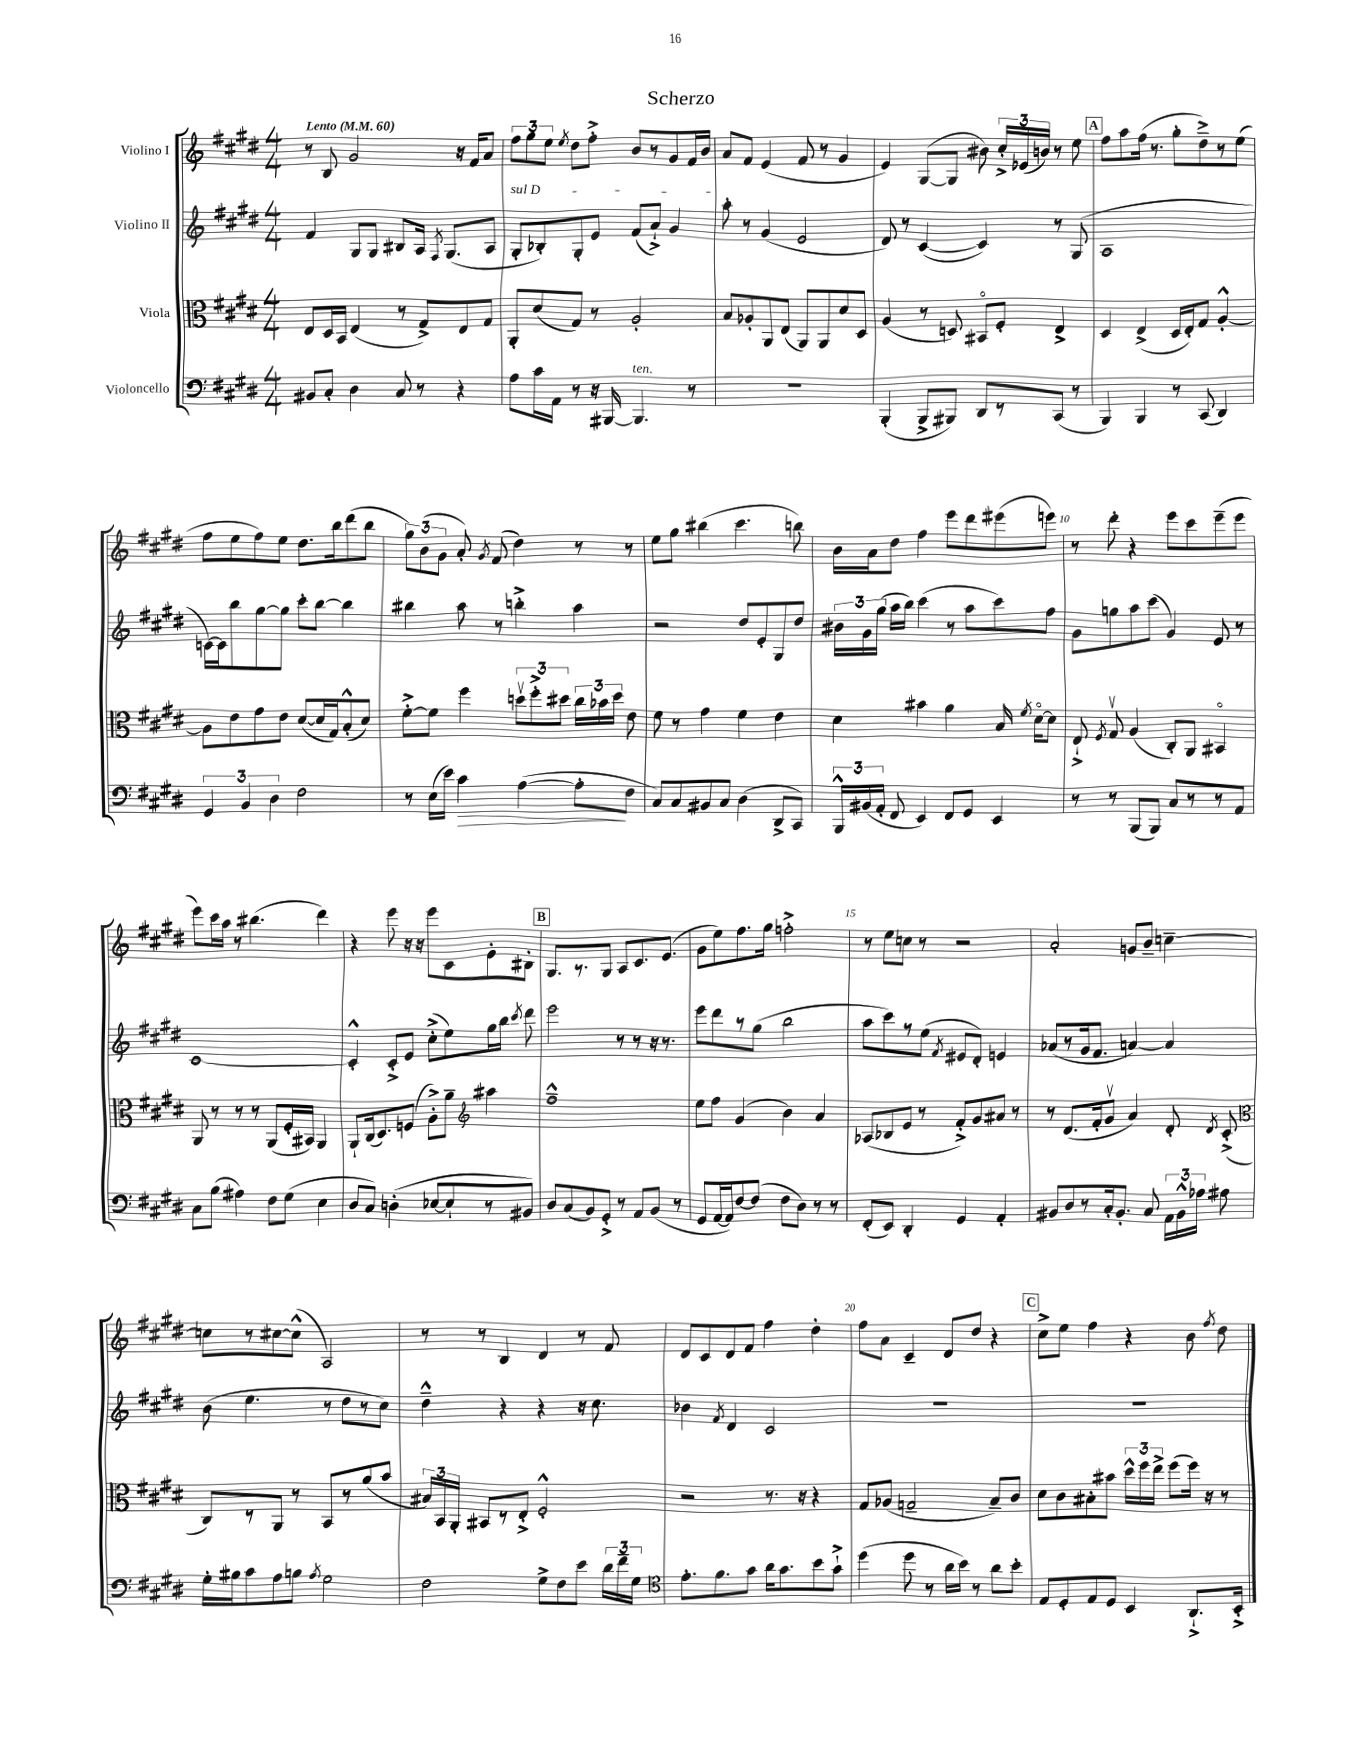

**kern	**dynam	**kern	**kern	**kern
*part4	*part4	*part3	*part2	*part1
*staff4	*staff4	*staff3	*staff2	*staff1
*I"Violoncello	*	*I"Viola	*I"Violino II	*I"Violino I
*clefF4	*	*clefC3	*clefG2	*clefG2
*k[f#c#g#d#]	*	*k[f#c#g#d#]	*k[f#c#g#d#]	*k[f#c#g#d#]
*M4/4	*	*M4/4	*M4/4	*M4/4
*MM60	*	*MM60	*MM60	*MM60
=1	=1	=1	=1	=1
!	!	!	!	!LO:TX:a:B:t=Lento
8BB#X/L	.	8E/L	4f#/	8r
8C#'/J	.	16D#/L	.	8B/
.	.	16BB/JJ	.	.
4D#\	.	(4E/	8G#/L	2g#/
.	.	.	8G#/J	.
8C#/	.	8r	8B#X/L	.
8r	.	8G#^/L)	16A/Jk	.
.	.	.	8qF#/	.
.	.	.	(8.G#/L	.
4r	.	8E/	.	16r
.	.	.	.	16f#/KL
.	.	8G#/J	8A/J	8a/J
=2	=2	=2	=2	=2
!	!	!	!LO:TX:a:i:t=sul D	!
8A\L	.	8AA'/L	8G#'/L	12ff#\L
.	.	.	.	12gg#\
16c#\L	.	(8d#/	8B-X'/)	.
.	.	.	.	12ee\J
16AA\JJ	.	.	.	.
.	.	.	.	8qee/
8r	.	8G#/J)	8G#'/	8dd#\L
16r	.	8r	8e/J	8ff#'^\J
[16BBB#X/	.	.	.	.
!LO:TX:a:i:t=ten.	!	!	!	!
4.BBB#/]	.	2A'/	(8f#/L	8b/L
.	.	.	8a`^/J)	8r
.	.	.	4g#/	8g#/
8r	.	.	.	16f#/L
.	.	.	.	16b/JJ
=3	=3	=3	=3	=3
1r	.	8B/L	8aa'\	8a/L
.	.	8A-X'/	8r	8f#/J
.	.	8AA/	(4g#/	(4e/
.	.	(8E/J	.	.
.	.	8AA/L)	2e/	8f#/
.	.	8AA/	.	8r
.	.	8d#/	.	4g#/
.	.	8D#/J	.	.
=4	=4	=4	=4	=4
(4BBB'/	.	(4A/	8d#/)	4e/)
.	.	.	8r	.
8BBB^/L	.	8r	([4c#/	([8G#/L
8BBB#X/J)	.	8Dn/)	.	8G#/J]
8DD#/L	.	8BB#X/L	4c#/])	8b#X\)
8r	.	8F#'/J	.	24cc#'^/LL
.	.	.	.	(24e-X/
.	.	.	.	24bn/JJ)
(8CC#/J	.	4E^/	8r	8r
8r	.	.	(8G#/	8ee\
!!LO:REH:place=s1:t=A
=5	=5	=5	=5	=5
4BBB/)	.	4D#/	1A	8ff#\L
.	.	.	.	8aa\
4BBB/	.	(4E^/	.	(16ff#\Jk
.	.	.	.	8.r
8r	.	16D#/LL	.	8gg#'\L
.	.	16E'/J)	.	.
(8CC#/	.	8G#/J	.	8dd#~^\)
4DD#/)	.	[4A'^^/	.	8r
.	.	.	.	(8ee\J
!!LO:LB:g=z
=6	=6	=6	=6	=6
6GG#/	.	8A\L]	[16cn\LL)	8ff#\L
.	.	.	16c\J]	.
.	.	8e\	8bb\	8ee\
6BB/	.	.	.	.
.	.	8g#\	[8gg#\	8ff#\)
6D#\	.	.	.	.
.	.	8e\J	8gg#\J]	8ee\J
2F#\	.	([8d#/L	8ccc#'\L	8.dd#\L
.	.	16d#/L]	[8bb\J	.
.	.	16G#/J)	.	16bb\k
.	.	(8B'^^/	4bb\]	(8ddd#\
.	.	8d#/J)	.	8bb\J
=7	=7	=7	=7	=7
8r	.	[8f#'^\L	4bb#X\	12gg#\L)
.	.	.	.	(12b\
(16E\LL	.	8f#\J]	.	.
.	.	.	.	12g#\J
16e\JJ)	.	.	.	.
!	!LO:HP:b	!	!	!
4c#\	>	4ff#\	8aa\	8a'/)
.	.	.	.	8qg#/
.	.	.	8r	(8f#/
([4A\	.	12ddnv\L	4bbn'^\	4dd#\)
.	.	12ff#'^\	.	.
.	.	12dd#X\J	.	.
8A'\L]	.	24cc#\LL	4aa\	8r
.	.	24b-X\	.	.
.	.	24dd#\JJ	.	.
8F#\J	]	8e\	.	8r
=8	=8	=8	=8	=8
8C#/L)	.	8f#\	2r	8ee\L
8C#/	.	8r	.	8gg#\J
8BB#X/	.	4g#\	.	(4bb#X\
8C#/J	.	.	.	.
(4D#\	.	4f#\	8dd#/L	4.ccc#\
.	.	.	8e'/	.
8DD#^/L	.	4e\	8G#/	.
8CC#/J)	.	.	8dd#/J	8bbn\)
=9	=9	=9	=9	=9
24BBB^^/LL	.	4d#\	24b#X\LL	16b\LL
(24BB#X/	.	.	24g#\	.
.	.	.	.	16a\J
24AA'/JJ	.	.	(24gg#\JJ	.
8FF#/	.	.	16aa\LL	8dd#\J
.	.	.	16bb\JJ)	.
4EE/)	.	4b#X\	(4ccc#\	4ff#\
8FF#/L	.	4a\	8r	8eee\L
8GG#/J	.	.	8aa\L	8ddd#\
4EE/	.	16B/	8ccc#\)	(8eee#X\
.	.	8qf#/	.	.
.	.	[16d#\KL	.	.
.	.	8d#\J]	8ff#\J	8eeen\J)
=10	=10	=10	=10	=10
8r	.	8E`^/	8g#\L	8r
.	.	8qF#/	.	.
8r	.	8G#v/	8ggn\	8ddd#'\
(8BBB/L	.	(4A/	8aa\	4r
8BBB/J)	.	.	(8ccc#\J	.
8C#/L	.	8C#'/L)	4g#/)	8eee\L
8r	.	8AA/J	.	8ccc#\
8r	.	4BB#X/	8e/	(8eee~\
8AA/J	.	.	8r	8eee\J
!!LO:LB:g=z
=11	=11	=11	=11	=11
8C#\L	.	8AA/	[1c#	8eee\L)
(8B\J	.	8r	.	16ccc#\L
.	.	.	.	16aa\JJ
4A#X\)	.	8r	.	8r
.	.	8r	.	(4.bb#X\
8F#\L	.	(8AA/L	.	.
(8G#\J	.	16F#'/L	.	.
.	.	16BB#X/JJ)	.	.
4E\	.	4AA/	.	4ddd#\)
=12	=12	=12	=12	=12
8D#/L	.	8AA`/L	4c#'^^/]	4r
8C#/J)	.	(16C#/k	.	.
.	.	8.D#/)	.	.
(4Dn'\	.	.	8c#'^/L	8eee\
.	.	(8Fn/J	8e/J	16r
.	.	.	.	16r
[8E-X/L	.	8A'^\L)	(8cc#'^\L	8eee\L
8E-`/]	.	8a~\J	8ee\)	8c#\
*	*	*clefG2	*	*
8r	.	4aa#X\	16gg#\L	8e'\
.	.	.	16bb\JJ	.
.	.	.	8qccc#/	.
8BB#X/J)	.	.	8ddd#\	8B#X'\J
!!LO:REH:place=s1:t=B
=13	=13	=13	=13	=13
8D#/L	.	1ff#~^^	2eee\	8.G#/L
(8C#/	.	.	.	.
.	.	.	.	8.r
8BB/)	.	.	.	.
8GG#'^/J	.	.	.	8G#/J
8r	.	.	8r	8A/L
8AA/L	.	.	8r	8.c#/
(8BB/J	.	.	16r	.
.	.	.	8.r	(8.e/J
8r	.	.	.	.
=14	=14	=14	=14	=14
8GG#/L	.	8ee\L	8eee\L	8g#\L
[16AA/L	.	8ff#\J	8ddd#\	8ee\)
16AA/J])	.	.	.	.
[8F#/	.	(4g#/	8r	8.ff#\
(8F#/J]	.	.	(8gg#\J	.
.	.	.	.	16gg#\Jk
8F#\L	.	4b\)	2bb\	2ffn'^\
8D#\J)	.	.	.	.
8r	.	4a/	.	.
8r	.	.	.	.
=15	=15	=15	=15	=15
(8FF#'/L	.	(8A-X/L	8aa\L	8r
8EE/J)	.	8B-X/	8ccc#\)	8ee\L
4DD#'/	.	8e/J	8r	8ccn\J
.	.	8r	(8ee\J	8r
.	.	.	8qf#/	.
4GG#/	.	8f#'^/L)	8e#X/L	2r
.	.	8g#/	8d#'/J)	.
4AA'/	.	8a#X/J	4en/	.
.	.	8r	.	.
=16	=16	=16	=16	=16
8BB#X/L	.	8r	(8a-X/L	2a'/
8D#/	.	(8.d#/L	8r	.
8r	.	.	16g#/k	.
.	.	16f#'/k	8.f#/J	.
16C#'/k	.	8g#v/J	.	.
8.BB#'/J	.	.	.	.
.	.	4a/)	[4an/)	8gn/L
8C#/	.	.	.	8b~/J
24AA\LL	.	8d#'/	4a/]	[4ccn~\
24BB#^^\	.	.	.	.
24A-X\JJ	.	.	.	.
.	.	8qd#/	.	.
8A#X\	.	(8c#'^/	.	.
!!LO:LB:g=z
=17	=17	=17	=17	=17
*	*	*clefC3	*	*
16G#'\LL	.	8C#/L)	(8b\	8ccn\L]
16B#X\J	.	.	.	.
8c#\	.	8r	4.ee\	8r
8A\	.	8AA/J	.	[8cc#X\
8Bn\J	.	8r	.	(8cc#^^\J]
8qA/	.	.	.	.
2G#\	.	8BB/L	8r	2A/)
.	.	8r	8dd#\L	.
.	.	(8a/	8r	.
.	.	8b/J	8cc#\J)	.
=18	=18	=18	=18	=18
2F#\	.	24B#X/LL)	4dd#~^^\	8r
.	.	24BB/	.	.
.	.	24AA'/JJ	.	.
.	.	8BB#X/L	.	8r
.	.	8r	4r	4B/
.	.	8E'^/J	.	.
8G#^\L	.	2F#'^^/	4r	4d#/
8F#\	.	.	.	.
8e\J	.	.	16r	8r
.	.	.	8.cc#\	.
24d#\LL	.	.	.	8f#/
24f#~\	.	.	.	.
24G#\JJ	.	.	.	.
=19	=19	=19	=19	=19
*clefC4	*	*	*	*
8.e'\L	.	2r	4b-X\	8d#/L
.	.	.	.	8c#/
8.f#\	.	.	.	.
.	.	.	8qf#/	.
.	.	.	4d#/	8d#/
8g#\J	.	.	.	8f#/J
16a\KL	.	8.r	2c#/	4ff#\
8.g#\	.	.	.	.
.	.	16r	.	.
8b\	.	4r	.	4dd#'\
8g#`^\J	.	.	.	.
=20	=20	=20	=20	=20
(4dd#\	.	8G#/L	1r	8ff#\L
.	.	(8A-X/J	.	8a\J
8dd#\	.	2Gn~/	.	4c#~/
8r	.	.	.	.
16a\LL	.	.	.	8d#/L
16b\JJ)	.	.	.	.
8r	.	.	.	8dd#/J
8a\L	.	8B~/L)	.	4r
8b'\J	.	8c#/J	.	.
!!LO:REH:place=s1:t=C
=21	=21	=21	=21	=21
8E/L	.	8d#\L	1r	8cc#^\L
8D#'/	.	8c#\	.	8ee\J
8E/	.	8B#X'\	.	4ff#\
8D#/J	.	8b#X\J	.	.
4BB/	.	24dd#^^\LL	.	4r
.	.	24ff#\	.	.
.	.	24ee^\JJ	.	.
.	.	(8ff#\L	.	.
8.AA`^/L	.	16ff#\Jk)	.	8b\
.	.	16r	.	.
.	.	.	.	8qff#/
.	.	8r	.	8dd#\
16BB'^/Jk	.	.	.	.
==	==	==	==	==
*-	*-	*-	*-	*-
